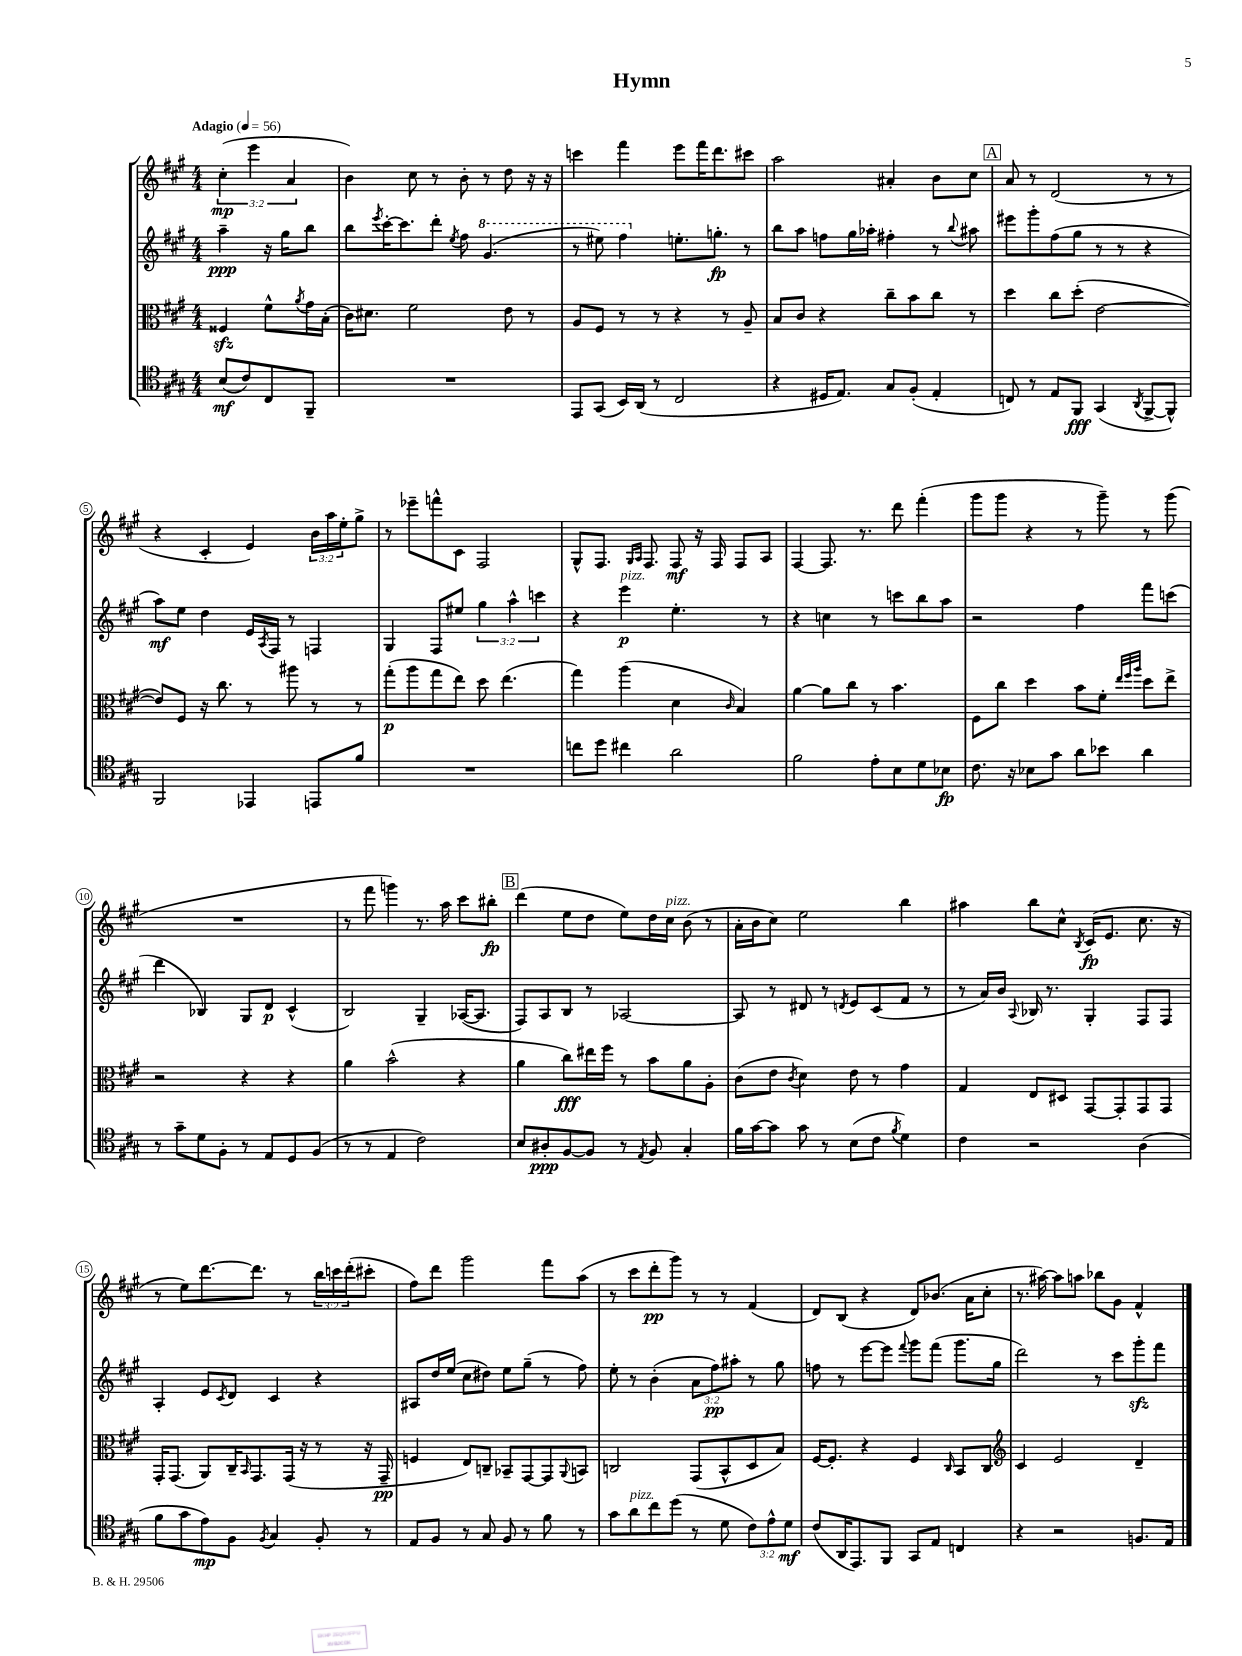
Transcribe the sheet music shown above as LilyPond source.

\header { title = "Hymn" }
<<
\new StaffGroup <<
\new Staff = "s0" {
    \clef treble \key a \major \numericTimeSignature \time 4/4 \override Staff.TupletNumber.text = #tuplet-number::calc-fraction-text \partial 2 \tempo "Adagio" 4 = 56
    \tuplet 3/2 { cis''4-.\mp( e'''4 a'4 } |
    b'4) cis''8 r8 b'8-. r8 d''8 r16 r16 |
    c'''4 fis'''4 e'''8 fis'''16 d'''8. cis'''8 |
    a''2 ais'4-. b'8 cis''8 |
    \mark \markup { \box "A" } a'8 r8 d'2( r8 r8 |
    r4 cis'4-. e'4) \tuplet 3/2 { b'16 a''16 e''16-. } gis''8-> |
    r8 ees'''8-- f'''8-^ cis'8 fis2 |
    gis8-^ fis8. \grace { gis16 a16 } fis8. fis8\mf r16 fis16 fis8 a8 |
    fis4~ fis8. r8. d'''8 fis'''4-.( |
    gis'''8 gis'''8 r4 r8 gis'''8--) r8 gis'''8( |
    R1 |
    r8 fis'''8 g'''4) r8. a''16 cis'''8 bis''8-.\fp |
    \mark \markup { \box "B" } d'''4( e''8 d''8 e''8) d''16 cis''16^\markup { \italic "pizz." } b'8( r8 |
    a'16-. b'16 cis''8) e''2 b''4 |
    ais''4 b''8 cis''8-^ \acciaccatura { b8 } cis'16\fp( e'8. cis''8. r16 |
    r8 e''8) d'''8.~ d'''8. r8 \tuplet 3/2 { b''16 c'''16 d'''16-.( } cis'''8-. |
    fis''8) d'''8 gis'''2 fis'''8 a''8( |
    r8 cis'''8 d'''8-.\pp gis'''8) r8 r8 fis'4( |
    d'8) b8( r4 d'8) bes'8.( a'16 cis''8-. |
    r8. ais''16~) ais''8 a''8 bes''8 gis'8 fis'4-^ \bar "|." |
}
\new Staff = "s1" {
    \clef treble \key a \major \numericTimeSignature \time 4/4 \override Staff.TupletNumber.text = #tuplet-number::calc-fraction-text \partial 2
    a''4--\ppp r16 gis''16 b''8 |
    b''8 \acciaccatura { e'''8 } cis'''16~-. cis'''8. d'''8-. \acciaccatura { e''8 } fis''8 \ottava #1 gis''4.( |
    r8 eis'''8) fis'''4 \ottava #0 e''!8.-. g''8.-.\fp r8 |
    b''8 a''8 f''8 gis''16 aes''16-. fis''4-. r8 \appoggiatura { b''8 } ais''8 |
    \mark \markup { \box "A" } eis'''8 gis'''8-. fis''8( gis''8 r8 r8 r4 |
    a''8\mf) e''8 d''4 e'16 \acciaccatura { a8 } fis16 r8 f4 |
    gis4 fis8 eis''8 \tuplet 3/2 { gis''4 a''4-^ c'''4 } |
    r4 e'''4\p^\markup { \italic "pizz." } e''4.-. r8 |
    r4 c''4 r8 c'''8 b''8 a''8 |
    r2 fis''4 fis'''8 c'''8( |
    d'''4 bes4) gis8 d'8\p cis'4-^( |
    b2) gis4-- aes16~( aes8. |
    \mark \markup { \box "B" } fis8) a8 b8 r8 aes2~ |
    aes8 r8 dis'8 r8 \acciaccatura { d'8 } e'8 cis'8( fis'8 r8 |
    r8 a'16) b'16 \appoggiatura { a8 } bes16 r8. gis4-. fis8 fis8 |
    a4-. e'8 \acciaccatura { cis'8 } d'8 cis'4 r4 |
    ais8 d''16 e''16( cis''8 dis''8) e''8 gis''8--( r8 fis''8) |
    e''8-. r8 b'4-.( \tuplet 3/2 { a'8 fis''8\pp) ais''8-. } r8 gis''8 |
    f''8 r8 e'''8~ e'''8 \appoggiatura { fis'''8 } gis'''8 fis'''8( gis'''8. gis''16 |
    d'''2) r8 cis'''8 gis'''8-.\sfz fis'''8 \bar "|." |
}
\new Staff = "s2" {
    \clef alto \key a \major \numericTimeSignature \time 4/4 \partial 2
    fisis4\sfz fis'8-^ \acciaccatura { a'8 } gis'16 b16-.( |
    cis'16) dis'8. fis'2 e'8 r8 |
    a8 fis8 r8 r8 r4 r8 a8-- |
    b8 cis'8 r4 cis''8-- b'8 cis''8 r8 |
    \mark \markup { \box "A" } d''4 cis''8 d''8-.( e'2~ |
    e'8) fis8 r16 cis''8. r8 ais''8 r8 r8 |
    gis''8-.\p( a''8 gis''8 e''8) d''8 e''4.( |
    gis''4) a''4( d'4 \grace { cis'16 } b4) |
    a'4~ a'8 cis''8 r8 b'4. |
    fis8 cis''8 d''4 b'8 fis'8-. \grace { e''32 fis''32 a''32 } d''8 e''8-> |
    r2 r4 r4 |
    a'4 b'2-^( r4 |
    \mark \markup { \box "B" } a'4 cis''8\fff) eis''16 fis''16 r8 b'8 a'8 a8-. |
    cis'8( e'8 \acciaccatura { cis'8 } d'4) e'8 r8 gis'4 |
    gis4 e8 dis8 gis,8~ gis,8-. gis,8 gis,8 |
    gis,16-. gis,8.( a,8) cis16-- \grace { b,16 } gis,8. gis,16( r16 r8 r16 gis,16--\pp |
    f4 e8) c8-- bes,8-- gis,8~ gis,8 \appoggiatura { a,8 } b,8 |
    c2 gis,8( b,8-^ d8 b8) |
    fis16~ fis8.-. r4 fis4 \grace { cis16 } b,8 cis8 |
    \clef treble cis'4 e'2 d'4-- \bar "|." |
}
\new Staff = "s3" {
    \clef tenor \key a \major \numericTimeSignature \time 4/4 \override Staff.TupletNumber.text = #tuplet-number::calc-fraction-text \partial 2
    b8\mf( cis'8) cis8 fis,8-- |
    R1 |
    e,8 gis,8( b,16) a,16( r8 cis2 |
    r4 dis16 e8.) gis8 fis8-.( e4-. |
    \mark \markup { \box "A" } c8) r8 e8 fis,8\fff gis,4( \acciaccatura { a,8 } fis,8~-> fis,8-^) |
    fis,2 ees,4 e,8 fis'8 |
    R1 |
    c''8 d''8 cis''4 a'2 |
    fis'2 e'8-. b8 d'8 bes8\fp |
    cis'8. r16 bes8 gis'8 a'8 bes'8 a'4 |
    r8 gis'8-- d'8 fis8-. r8 e8 d8 fis8( |
    r8 r8 e4 cis'2) |
    \mark \markup { \box "B" } b8 ais8-.\ppp fis8~ fis8 r8 \acciaccatura { e8 } fis8 gis4-. |
    fis'16 gis'16~ gis'8 gis'8 r8 b8( cis'8 \acciaccatura { fis'8 } d'4) |
    cis'4 r2 a4( |
    fis'8 gis'8 e'8\mp) fis8 \acciaccatura { fis8 } gis4 fis8-. r8 |
    e8 fis8 r8 gis8 fis8 r8 fis'8 r8 |
    gis'8 a'8^\markup { \italic "pizz." } cis''8 d''8( r8 d'8 \tuplet 3/2 { cis'8) e'8-^ d'8\mf } |
    cis'8( a,16 e,8.) fis,8 gis,8 e8 c4 |
    r4 r2 f8. e16 \bar "|." |
}
>>
>>
\layout { \context { \Score \override BarNumber.stencil = #(make-stencil-circler 0.1 0.3 ly:text-interface::print) } }
